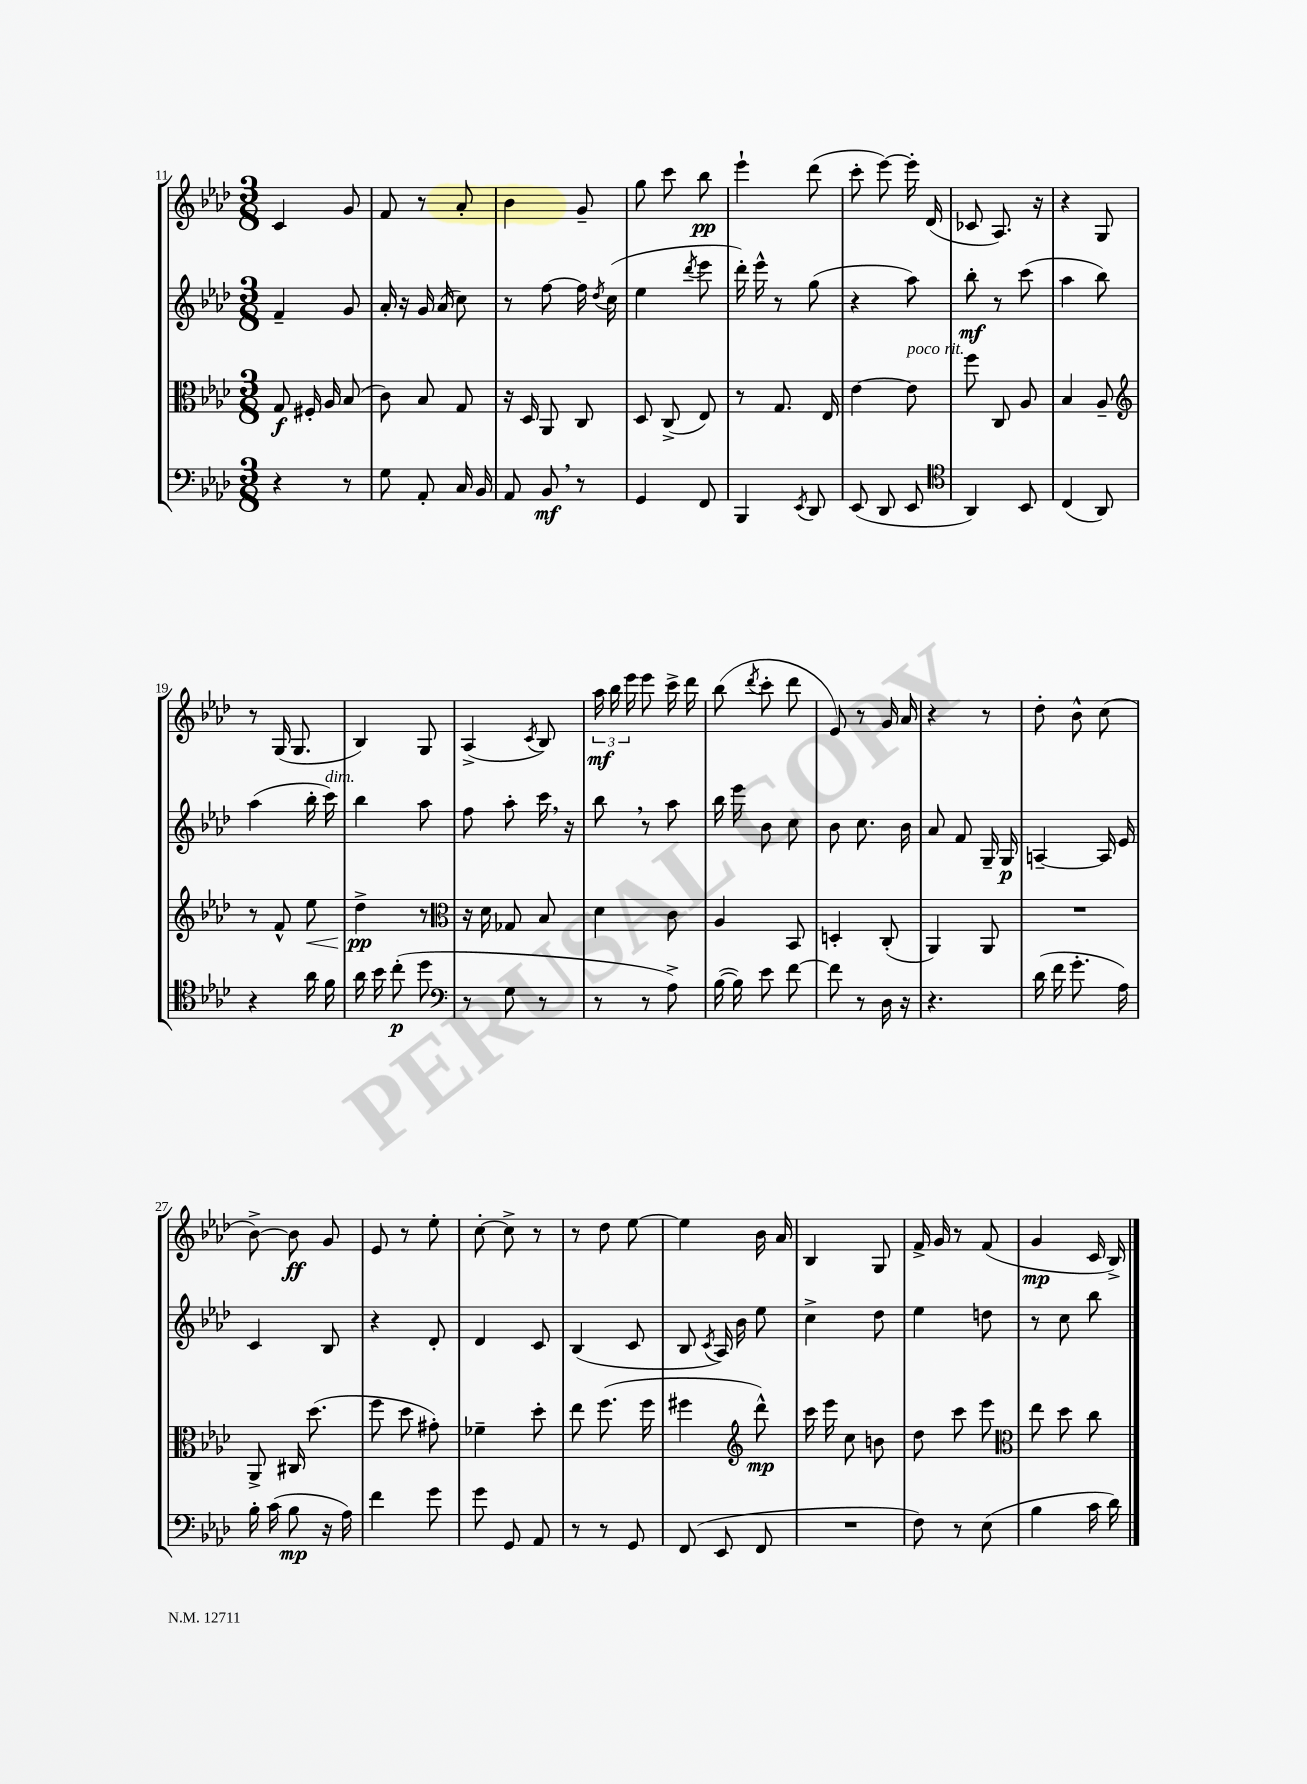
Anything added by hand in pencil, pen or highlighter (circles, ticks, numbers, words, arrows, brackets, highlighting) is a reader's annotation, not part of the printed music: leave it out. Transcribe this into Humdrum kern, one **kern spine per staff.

**kern	**dynam	**kern	**dynam	**kern	**dynam	**kern	**dynam
*part4	*part4	*part3	*part3	*part2	*part2	*part1	*part1
*staff4	*staff4	*staff3	*staff3	*staff2	*staff2	*staff1	*staff1
*clefF4	*	*clefC3	*	*clefG2	*	*clefG2	*
*k[b-e-a-d-]	*	*k[b-e-a-d-]	*	*k[b-e-a-d-]	*	*k[b-e-a-d-]	*
*M3/8	*	*M3/8	*	*M3/8	*	*M3/8	*
=11	=11	=11	=11	=11	=11	=11	=11
4r	.	8G/	f	4f~/	.	4c/	.
.	.	16F#X'/	.	.	.	.	.
.	.	16A-/	.	.	.	.	.
8r	.	(8B-/	.	8g/	.	8g/	.
=12	=12	=12	=12	=12	=12	=12	=12
8G\	.	8c\)	.	16a-'/	.	8f/	.
.	.	.	.	16r	.	.	.
8AA-'/	.	8B-/	.	16g/	.	8r	.
.	.	.	.	(16a-/	.	.	.
16C/	.	8G/	.	8cc\)	.	8a-'/	.
16BB-/	.	.	.	.	.	.	.
=13	=13	=13	=13	=13	=13	=13	=13
8AA-/	.	16r	.	8r	.	4b-\	.
.	.	16D-/	.	.	.	.	.
8BB-,/	mf	8AA-/	.	[8ff\	.	.	.
8r	.	8C/	.	16ff\]	.	8g~/	.
.	.	.	.	8qdd-/	.	.	.
.	.	.	.	(16cc\	.	.	.
=14	=14	=14	=14	=14	=14	=14	=14
4GG/	.	8D-/	.	4ee-\	.	8gg\	.
.	.	(8C^/	.	.	.	8ccc\	.
.	.	.	.	8qddd-/	.	.	.
8FF/	.	8E-/)	.	8eee-\	.	8bb-\	pp
=15	=15	=15	=15	=15	=15	=15	=15
4BBB-/	.	8r	.	16ddd-'\)	.	4eee-`\	.
.	.	.	.	16eee-^^\	.	.	.
.	.	8.G/	.	8r	.	.	.
8qEE-/	.	.	.	.	.	.	.
8DD-/	.	.	.	(8gg\	.	(8ddd-\	.
.	.	16E-/	.	.	.	.	.
=16	=16	=16	=16	=16	=16	=16	=16
(8EE-/	.	[4e-\	.	4r	.	8ccc'\	.
8DD-/	.	.	.	.	.	[8eee-\)	.
!	!	!LO:TX:a:i:t=poco rit.	!	!	!	!	!
8EE-/	.	8e-\]	.	8aa-\)	.	16eee-'\]	.
.	.	.	.	.	.	(16d-/	.
=17	=17	=17	=17	=17	=17	=17	=17
*clefC4	*	*	*	*	*	*	*
4AA-/)	.	8ff\	.	8bb-'\	mf	8c-X/	.
.	.	8C/	.	8r	.	8.A-/)	.
8BB-/	.	8A-/	.	(8ccc\	.	.	.
.	.	.	.	.	.	16r	.
=18	=18	=18	=18	=18	=18	=18	=18
(4C/	.	4B-/	.	4aa-\	.	4r	.
8AA-/)	.	8A-~/	.	8bb-\)	.	8G/	.
!!LO:LB:g=z
=19	=19	=19	=19	=19	=19	=19	=19
*	*	*clefG2	*	*	*	*	*
4r	.	8r	.	(4aa-\	.	8r	.
.	.	8f^^/	.	.	.	(16G/	.
.	.	.	.	.	.	8.G/	.
!	!	!	!LO:HP:b	!	!	!	!
16a-\	.	8ee-\	<	16bb-'\	.	.	.
!	!	!	!	!LO:TX:a:i:t=dim.	!	!	!
16f\	.	.	.	16ccc\)	.	.	.
=20	=20	=20	=20	=20	=20	=20	=20
16a-\	.	4dd-^\	pp	4bb-\	.	4B-/)	.
16b-\	.	.	.	.	.	.	.
(8cc'\	p	.	.	.	.	.	.
8dd-\	.	8r	[	8aa-\	.	8G/	.
=21	=21	=21	=21	=21	=21	=21	=21
*clefF4	*	*clefC3	*	*	*	*	*
8r	.	16r	.	8ff\	.	(4A-^/	.
.	.	16d-\	.	.	.	.	.
8G\	.	8G-X/	.	8aa-'\	.	.	.
.	.	.	.	.	.	8qc/	.
8r	.	8B-/	.	16ccc,\	.	8B-/)	.
.	.	.	.	16r	.	.	.
=22	=22	=22	=22	=22	=22	=22	=22
8r	.	4d-\	.	8bb-,\	.	24aa-\	mf
.	.	.	.	.	.	24bb-\	.
.	.	.	.	.	.	24eee-\	.
8r	.	.	.	8r	.	8eee-\	.
8A-^\)	.	8c\	.	8aa-\	.	16ccc^\	.
.	.	.	.	.	.	16ddd-\	.
=23	=23	=23	=23	=23	=23	=23	=23
([16B-\	.	4A-/	.	16bb-\	.	(8bb-\	.
16B-\])	.	.	.	16eee-\	.	.	.
.	.	.	.	.	.	8qddd-/	.
8e-\	.	.	.	8b-\	.	8ccc'\	.
[8f\	.	8BB-/	.	8cc\	.	8ddd-\	.
=24	=24	=24	=24	=24	=24	=24	=24
8f\]	.	4Dn'/	.	8b-\	.	8e-/)	.
8r	.	.	.	8.cc\	.	8r	.
16D-\	.	(8C'/	.	.	.	16g/	.
16r	.	.	.	16b-\	.	16a-/	.
=25	=25	=25	=25	=25	=25	=25	=25
4.r	.	4AA-/)	.	8a-/	.	4r	.
.	.	.	.	8f/	.	.	.
.	.	8AA-/	.	16G~/	.	8r	.
.	.	.	.	16G/	p	.	.
=26	=26	=26	=26	=26	=26	=26	=26
(16d-\	.	4.r	.	[4An~/	.	8dd-'\	.
16f\	.	.	.	.	.	.	.
8.g'\	.	.	.	.	.	8b-^^\	.
.	.	.	.	16A/]	.	(8cc\	.
16A-\)	.	.	.	16e-/	.	.	.
!!LO:LB:g=z
=27	=27	=27	=27	=27	=27	=27	=27
16B-'\	.	8AA-^/	.	4c/	.	[8b-^\)	.
(16c\	.	.	.	.	.	.	.
8B-\	mp	16C#X/	.	.	.	8b-\]	ff
.	.	(8.dd-\	.	.	.	.	.
16r	.	.	.	8B-/	.	8g/	.
16A-\)	.	.	.	.	.	.	.
=28	=28	=28	=28	=28	=28	=28	=28
4f\	.	8ff\	.	4r	.	8e-/	.
.	.	8dd-\	.	.	.	8r	.
8g\	.	8g#X'\)	.	8d-'/	.	8ee-'\	.
=29	=29	=29	=29	=29	=29	=29	=29
8g\	.	4f-X~\	.	4d-/	.	[8cc'\	.
8GG/	.	.	.	.	.	8cc^\]	.
8AA-/	.	8dd-'\	.	8c/	.	8r	.
=30	=30	=30	=30	=30	=30	=30	=30
8r	.	8ee-\	.	(4B-/	.	8r	.
8r	.	(8.ff\	.	.	.	8dd-\	.
8GG/	.	.	.	8c/	.	[8ee-\	.
.	.	16ff\	.	.	.	.	.
=31	=31	=31	=31	=31	=31	=31	=31
(8FF/	.	4ff#X\	.	8B-/	.	4ee-\]	.
.	.	.	.	8qc/	.	.	.
8EE-/	.	.	.	16A-/)	.	.	.
.	.	.	.	16b-\	.	.	.
*	*	*clefG2	*	*	*	*	*
8FF/	.	8ddd-^^\)	mp	8ee-\	.	16b-\	.
.	.	.	.	.	.	16a-/	.
=32	=32	=32	=32	=32	=32	=32	=32
4.r	.	16ccc\	.	4cc^\	.	4B-/	.
.	.	16eee-\	.	.	.	.	.
.	.	8cc\	.	.	.	.	.
.	.	8bn\	.	8dd-\	.	8G/	.
=33	=33	=33	=33	=33	=33	=33	=33
8F\)	.	8dd-\	.	4ee-\	.	16f^/	.
.	.	.	.	.	.	16g/	.
8r	.	8ccc\	.	.	.	8r	.
(8E-\	.	8eee-\	.	8ddn\	.	(8f/	.
=34	=34	=34	=34	=34	=34	=34	=34
*	*	*clefC3	*	*	*	*	*
4B-\	.	8ee-\	.	8r	.	4g/	mp
.	.	8dd-\	.	8cc\	.	.	.
16c\	.	8cc\	.	8bb-\	.	16c/	.
16d-\)	.	.	.	.	.	16B-^/)	.
==	==	==	==	==	==	==	==
*-	*-	*-	*-	*-	*-	*-	*-
